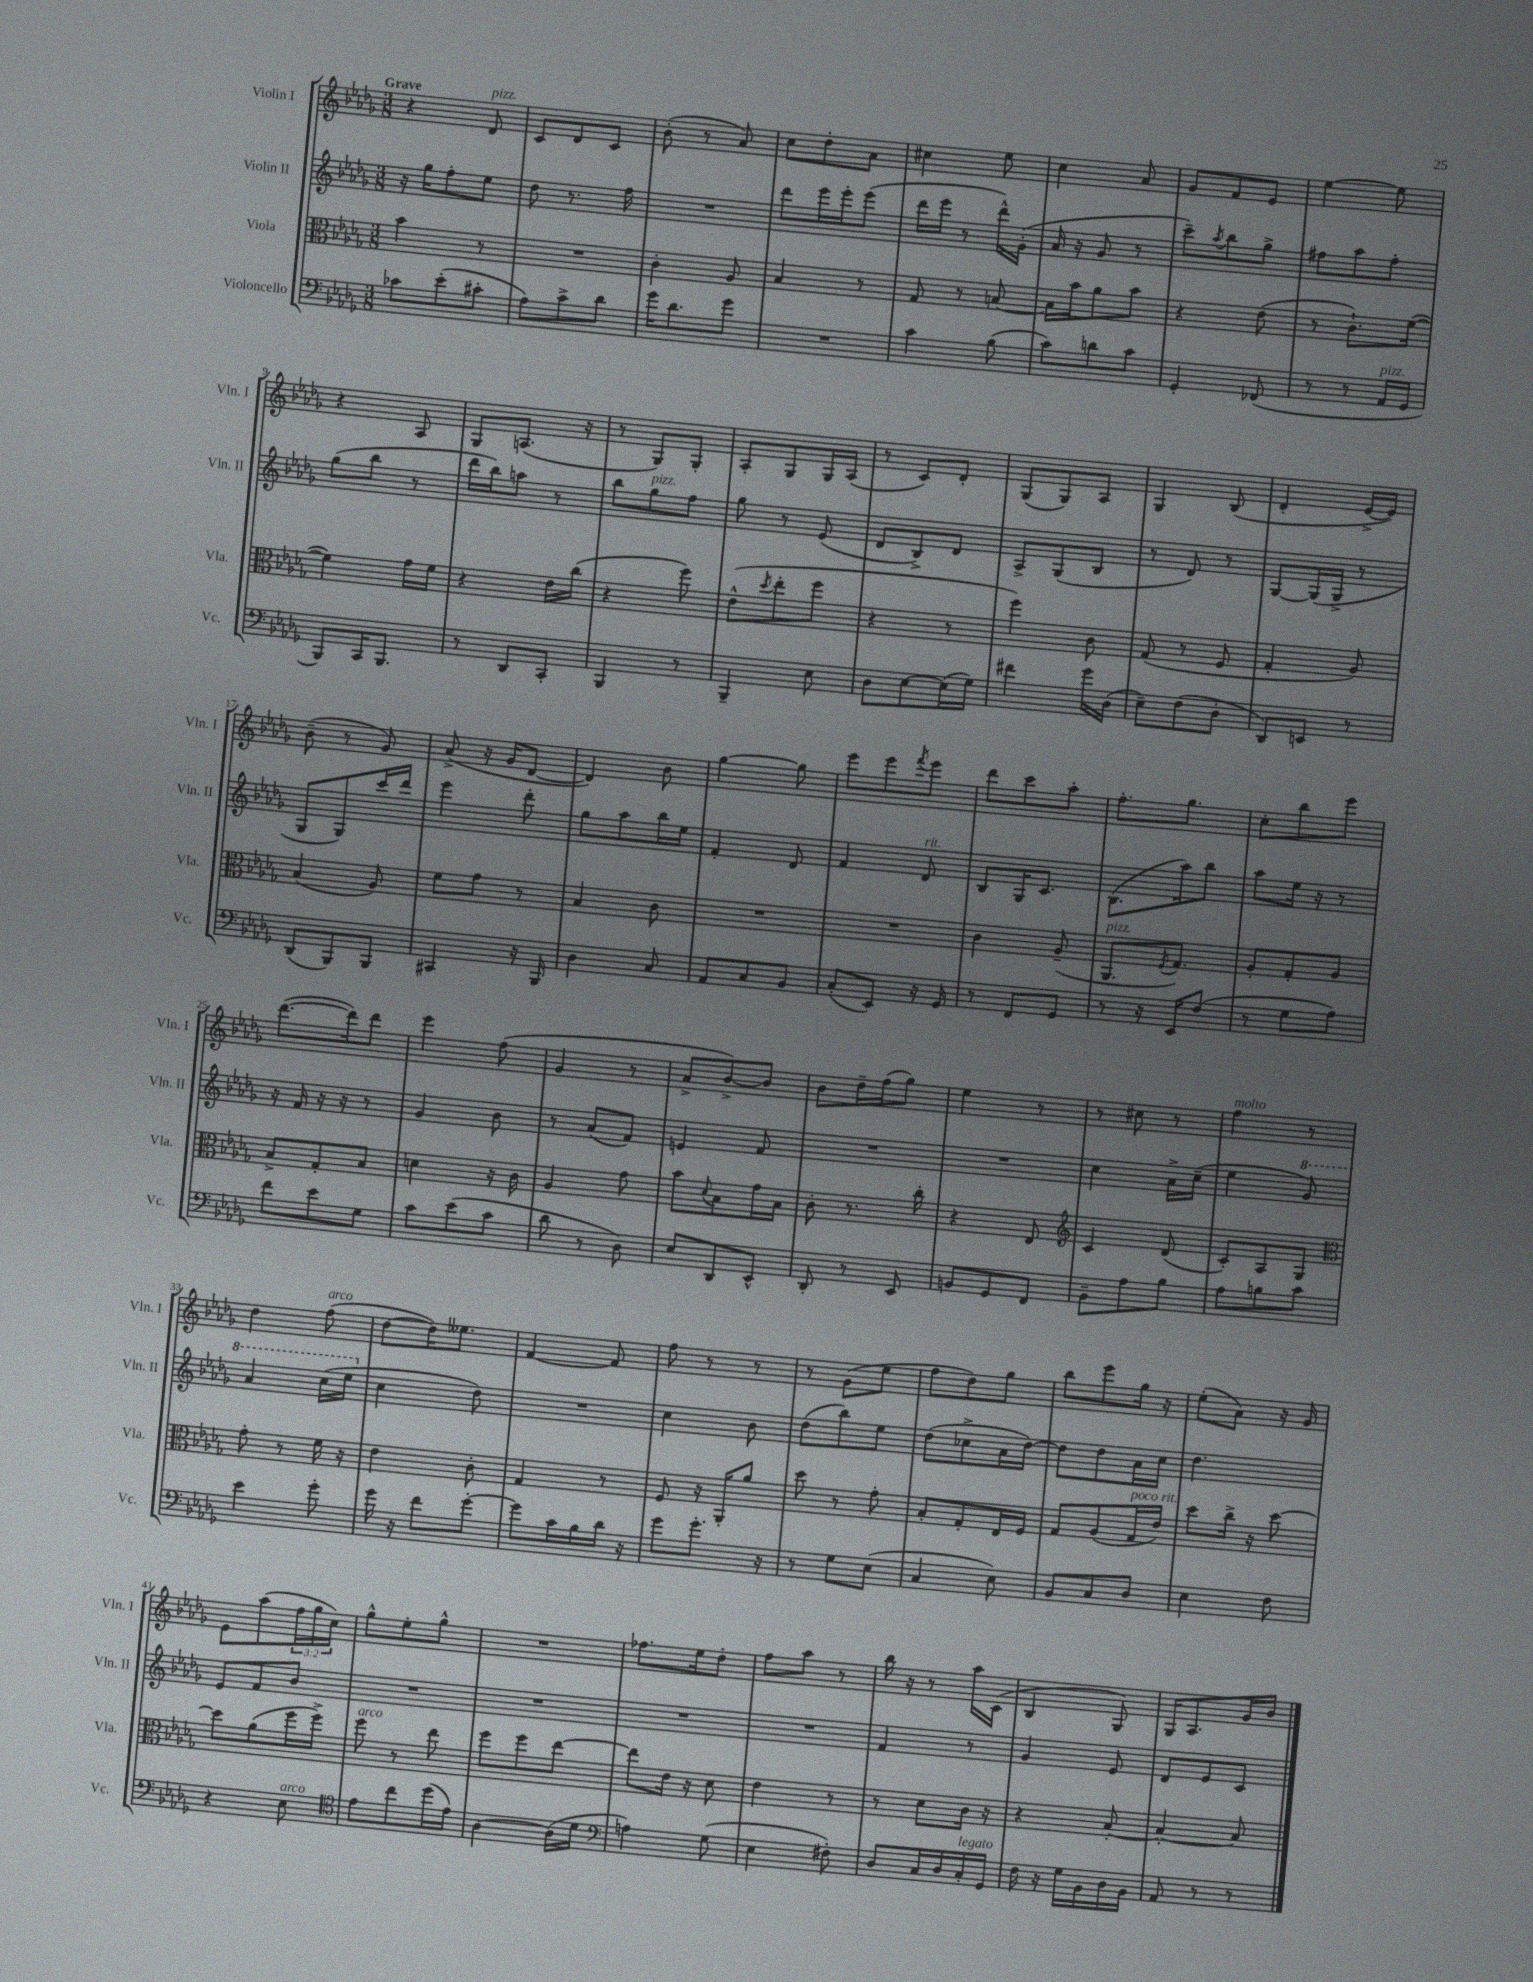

**kern	**kern	**kern	**kern
*part4	*part3	*part2	*part1
*staff4	*staff3	*staff2	*staff1
*I"Violoncello	*I"Viola	*I"Violin II	*I"Violin I
*I'Vc.	*I'Vla.	*I'Vln. II	*I'Vln. I
*clefF4	*clefC3	*clefG2	*clefG2
*k[b-e-a-d-g-]	*k[b-e-a-d-g-]	*k[b-e-a-d-g-]	*k[b-e-a-d-g-]
*M3/8	*M3/8	*M3/8	*M3/8
=1	=1	=1	=1
!	!	!	!LO:TX:a:B:t=Grave
8c-X\L	4b-\	16r	4r
.	.	16gg-\KL	.
(8e-'\	.	8ff'\	.
!	!	!	!LO:TX:a:i:t=pizz.
8c#X'\J	8r	8ee-\J	8d-/
=2	=2	=2	=2
8A-\L)	4.r	8dd-\	8c/L
8c^\	.	8.r	8d-/
8d-\J	.	.	8c/J
.	.	16ff\	.
=3	=3	=3	=3
16g-\KL	4c'\	4.r	(8b-'\
8.d-\	.	.	.
.	.	.	8r
8g-\J	8A-/	.	8a-/)
=4	=4	=4	=4
4.r	4B-/	8ddd-\L	8cc\L
.	.	16eee-\L	8dd-'\
.	.	16eee-'\J	.
.	8r	(8eee-\J	8a-\J
=5	=5	=5	=5
4c\	8G-/	16ddd-\LL	4cc#X\
.	.	16eee-\JJ	.
.	8r	8r	.
(8B-\	[8Bn/	16ddd-^^\LL)	8ee-\
.	.	(16g-'\JJ	.
=6	=6	=6	=6
8c\L)	16B\LL]	16a-/	4cc\
.	16b-\J	16r	.
8dn\	8a-\	8g-/	.
8c\J	8b-\J	8r	8a-/
=7	=7	=7	=7
4GG-'/	4r	8ccc~\L)	8g-/L
.	.	8qaa-/	.
.	.	8bb-\	8f/
(8FF-X/	(8e-\	8gg-^\J	8e-/J
=8	=8	=8	=8
8r	8r	8ff#X\L	[4ee-\
8r	8.c`\L)	8aa-\	.
!LO:TX:a:i:t=pizz.	!	!	!
16AA-/LL	.	8ff#'\J	8ee-\]
16GG-/JJ	([16f\Jk	.	.
!!LO:LB:g=z
=9	=9	=9	=9
8BBB-/L)	4f\])	(8gg-\L	4r
16CC/K	.	8bb-\J	.
8.BBB-/J	.	.	.
.	16g-\LL	8r	8A-/
.	16f\JJ	.	.
=10	=10	=10	=10
8r	4r	16ddd-\LL	8G-/L
.	.	16bb-\J)	.
8DD-/L	.	8aan\J	(8.An/J
8CC'/J	16e-\LL	8r	.
.	(16cc\JJ	.	16r
=11	=11	=11	=11
4BBB-/	4r	8bb-\L	8r
!	!	!LO:TX:a:i:t=pizz.	!
.	.	8gg-\	8G-/L)
8r	8ff\)	8ff\J	8G-'/J
=12	=12	=12	=12
4BBB-~/	(8e-^^\L	8gg-\	8A-'/L
.	8qdd-/	.	.
.	8ee-'\	8r	8G-/
8E-\	8ff\J	(8e-/	16G-/L
.	.	.	(16A-/JJ
=13	=13	=13	=13
8D-\L	4r	8d-/L	8r
[8E-\	.	8B-^/)	8c/L)
(16E-\L]	8r	8d-/J	8d-'/J
16G-\JJ)	.	.	.
=14	=14	=14	=14
4f#X\	4ff\)	8A-^/L	(8G-/L
.	.	(8G-/	8G-/)
16g-\LL	8c\	8B-/J	8A-/J
(16D-\JJ	.	.	.
=15	=15	=15	=15
8E-~\L)	(8G-/	8r	4G-/
(8F\	8r	8d-/)	.
8D-'\J	8F/	8r	(8B-/
=16	=16	=16	=16
8DD-/L)	4G-'/	[8G-/L	4d-'/
8EEn/J	.	(16G-/L]	.
.	.	16G-^/JJ	.
8r	8A-/)	8r	[16e-^/LL
.	.	.	16e-/JJ])
!!LO:LB:g=z
=17	=17	=17	=17
(8DD-/L	(4B-/	8G-/L	(8b-~\
8BBB-/)	.	8G-/)	8r
8BBB-/J	8A-/)	16ccc/L	8g-/)
.	.	16ddd-/JJ	.
=18	=18	=18	=18
4CC#X/	8f\L	4eee-\	(8a-^/
.	8g-\J	.	16r
.	.	.	16g-/KL
16r	8r	8ddd-'\	[8d-/J
16BBB-/	.	.	.
=19	=19	=19	=19
4D-\	4B-/	8gg-\L	4d-/])
.	.	8aa-\	.
8C/	8c\	16bb-\L	8b-\
.	.	16ee-\JJ	.
=20	=20	=20	=20
8AA-/L	4.r	4f'/	[4gg-\
8C/	.	.	.
8BB-/J	.	8d-/	8gg-\]
=21	=21	=21	=21
(8C'/L	4.r	4f/	8eee-\L
8EE-/J)	.	.	8eee-\
.	.	.	8qfff/
!	!	!LO:TX:a:i:t=rit.	!
16r	.	8d-/	8eee-\J
16GG-/	.	.	.
=22	=22	=22	=22
8r	4c\	8B-/L	8ddd-\L
8FF/L	.	16G-/K	8ccc\
.	.	8.c/J	.
8GG-/J	(8A-~/	.	8aa-'\J
=23	=23	=23	=23
!	!LO:TX:a:i:t=pizz.	!	!
8r	8.AA-/L	(8.B-\L	8.ff'\L
16r	.	.	.
.	8qF/	.	.
16EE-/KL	8.G-/J)	16aa-\k)	8.gg-\J
(8F/J	.	8bb-\J	.
=24	=24	=24	=24
8r	8A-'/L	8aa-\L	8cc'\L
8G-\L	8G-'/	16ee-\Jk	8bb-\
.	.	16r	.
8A-\J)	8A-/J	8r	8eee-\J
!!LO:LB:g=z
=25	=25	=25	=25
8f\L	8B-^/L	16r	([8.ddd-\L
.	.	16f/	.
8e-\	8G-'/	16r	.
.	.	16r	16ddd-\k])
8G-\J	8B-/J	8r	8ddd-\J
=26	=26	=26	=26
8c\L	4dn\	4g-/	4eee-\
(8e-\	.	.	.
8c\J	16r	8b-\	(8ff\
.	16c\	.	.
=27	=27	=27	=27
8d-\	4A-/	8r	4g-/
8r	.	(8a-/L	.
8D-\)	8g-\	8f/J)	8r
=28	=28	=28	=28
8E-/L	8b-\L	4en/	8a-^/L
.	8qqd-/	.	.
8DD-/	8B-\	.	[8b-^/)
8EE-^^/J	16g-\L	8f/	8b-/J]
.	16B-\JJ	.	.
=29	=29	=29	=29
8DD-'/	8c'\	4.r	8b-\L
8r	8.r	.	16dd-~\L
.	.	.	(16ff\J
8EE-/	.	.	8gg-\J)
.	16cc'\	.	.
=30	=30	=30	=30
8BBn/L	4r	4.r	4ee-\
8GG-/	.	.	.
8FF/J	8E-/	.	8r
=31	=31	=31	=31
*	*clefG2	*	*
8BB-~\L	4c/	4cc\	8r
8A-\	.	.	8cc#X\
8B-\J	(8d-/	16a-^\LL	8r
.	.	(16cc~\JJ	.
=32	=32	=32	=32
!	!	!	!LO:TX:a:i:t=molto
8A-\L	8c'/L)	4ee-\	4ff\
8Bn\	8A-/	.	.
*	*	*8va	*
8c\J	8G-/J	8gg-/)	8r
!!LO:LB:g=z
=33	=33	=33	=33
*	*clefC3	*	*
4e-\	8g-'\	4aa-/	4dd-\
.	8r	.	.
!	!	!	!LO:TX:a:i:t=arco
8g-'\	16f\	(16ccc\LL	(8ff\
.	16r	16eee-\JJ	.
=34	=34	=34	=34
*	*	*X8va	*
16g-\	4e-\	4cc\	[8dd-\L
16r	.	.	.
8f\L	.	.	16dd-\K])
.	.	.	8.ee--X\J
[8g-'\J	8c'\	8dd-\)	.
=35	=35	=35	=35
8g-\L]	4G-/	4.r	[4f/
16c\L	.	.	.
16B-\	.	.	.
16d-\JJ	8r	.	8f/]
16r	.	.	.
=36	=36	=36	=36
8g-\L	8F/	4cc\	8ff\
8.g-'\J	16r	.	8r
.	16AA-'/KL	.	.
.	8a-/J	8b-\	8r
16r	.	.	.
=37	=37	=37	=37
8r	8dd-\	(8dd-\L	8r
8G-\L	8r	8bb-\)	(8g-\L
(8E-\J	8g-'\	8ee-\J	8ee-\J
=38	=38	=38	=38
4C/	8B-'/L	(8dd-\L	8ff\L
.	8G-'/	8cc-X^\	8dd-\)
8E-\)	16E-/L	16a-\L	8gg-\J
.	16F/JJ	[16dd-\JJ)	.
=39	=39	=39	=39
8BB-/L	8G-/L	8dd-\L]	8bb-\L
8C/	(8A-/	8dd-\	8eee-\
!	!LO:TX:a:i:t=poco rit.	!	!
8D-/J	16G-/L	16a-\L	16gg-\Jk
.	16e-/JJ)	16cc\JJ	16r
=40	=40	=40	=40
4E-\	8dd-\L	4.dd-\	(8ee-'\L
.	16cc^\Jk	.	8a-\J)
.	16r	.	.
8F\	[8dd-\	.	16r
.	.	.	16g-/
!!LO:LB:g=z
=41	=41	=41	=41
4r	8dd-\L]	8e-/L	8e-\L
.	(8a-\	8f/	(8aa-\
!LO:TX:a:i:t=arco	!	!	!
8E-\	16ff\L	8b-/J	24ff\L
.	.	.	24gg-\
.	16ff^\JJ)	.	.
.	.	.	24cc\JJ)
=42	=42	=42	=42
*clefC4	*	*	*
!	!LO:TX:a:i:t=arco	!	!
8e-\L	8ff\	4.r	8gg-^^\L
8cc\	8r	.	8ee-'\
(16dd-\L	8ee-\	.	8gg-^^\J
16e-\JJ)	.	.	.
=43	=43	=43	=43
[4A-\	8ff\L	4.r	4.r
.	8ff\	.	.
(16A-\LL]	[8ee-\J	.	.
16d-\JJ	.	.	.
=44	=44	=44	=44
*clefF4	*	*	*
4An\)	8ee-\L]	4.r	8.ff-X\L
.	16e-\Jk	.	.
.	16r	.	16ee-\k
(8G-\	8d-\	.	8dd-'\J
=45	=45	=45	=45
4E-\	4e-\	4.r	8ff\L
.	.	.	8aa-\J
8F#X'\)	8r	.	8r
=46	=46	=46	=46
8D-/L	8r	4f/	16bb-\
.	.	.	16r
16C/L	8d-\L	.	8r
16D-/	.	.	.
!LO:TX:a:i:t=legato	!	!	!
16C'/	16c\Jk	8r	16aa-\LL
16GG-/JJ	16r	.	(16c\JJ
=47	=47	=47	=47
16F\	4r	4g-/	4B-/
16r	.	.	.
16G-\LL	.	.	.
16BB-\	.	.	.
16D-\	[8B-'/	8e-/	8G-/)
16BB-\JJ	.	.	.
=48	=48	=48	=48
8AA-/	4B-'/_	8d-/L	16G-/KL
.	.	.	8.A-/
8r	.	8e-/	.
8r	8B-/]	8c/J	16g-/L
.	.	.	16b-/JJ
==	==	==	==
*-	*-	*-	*-
